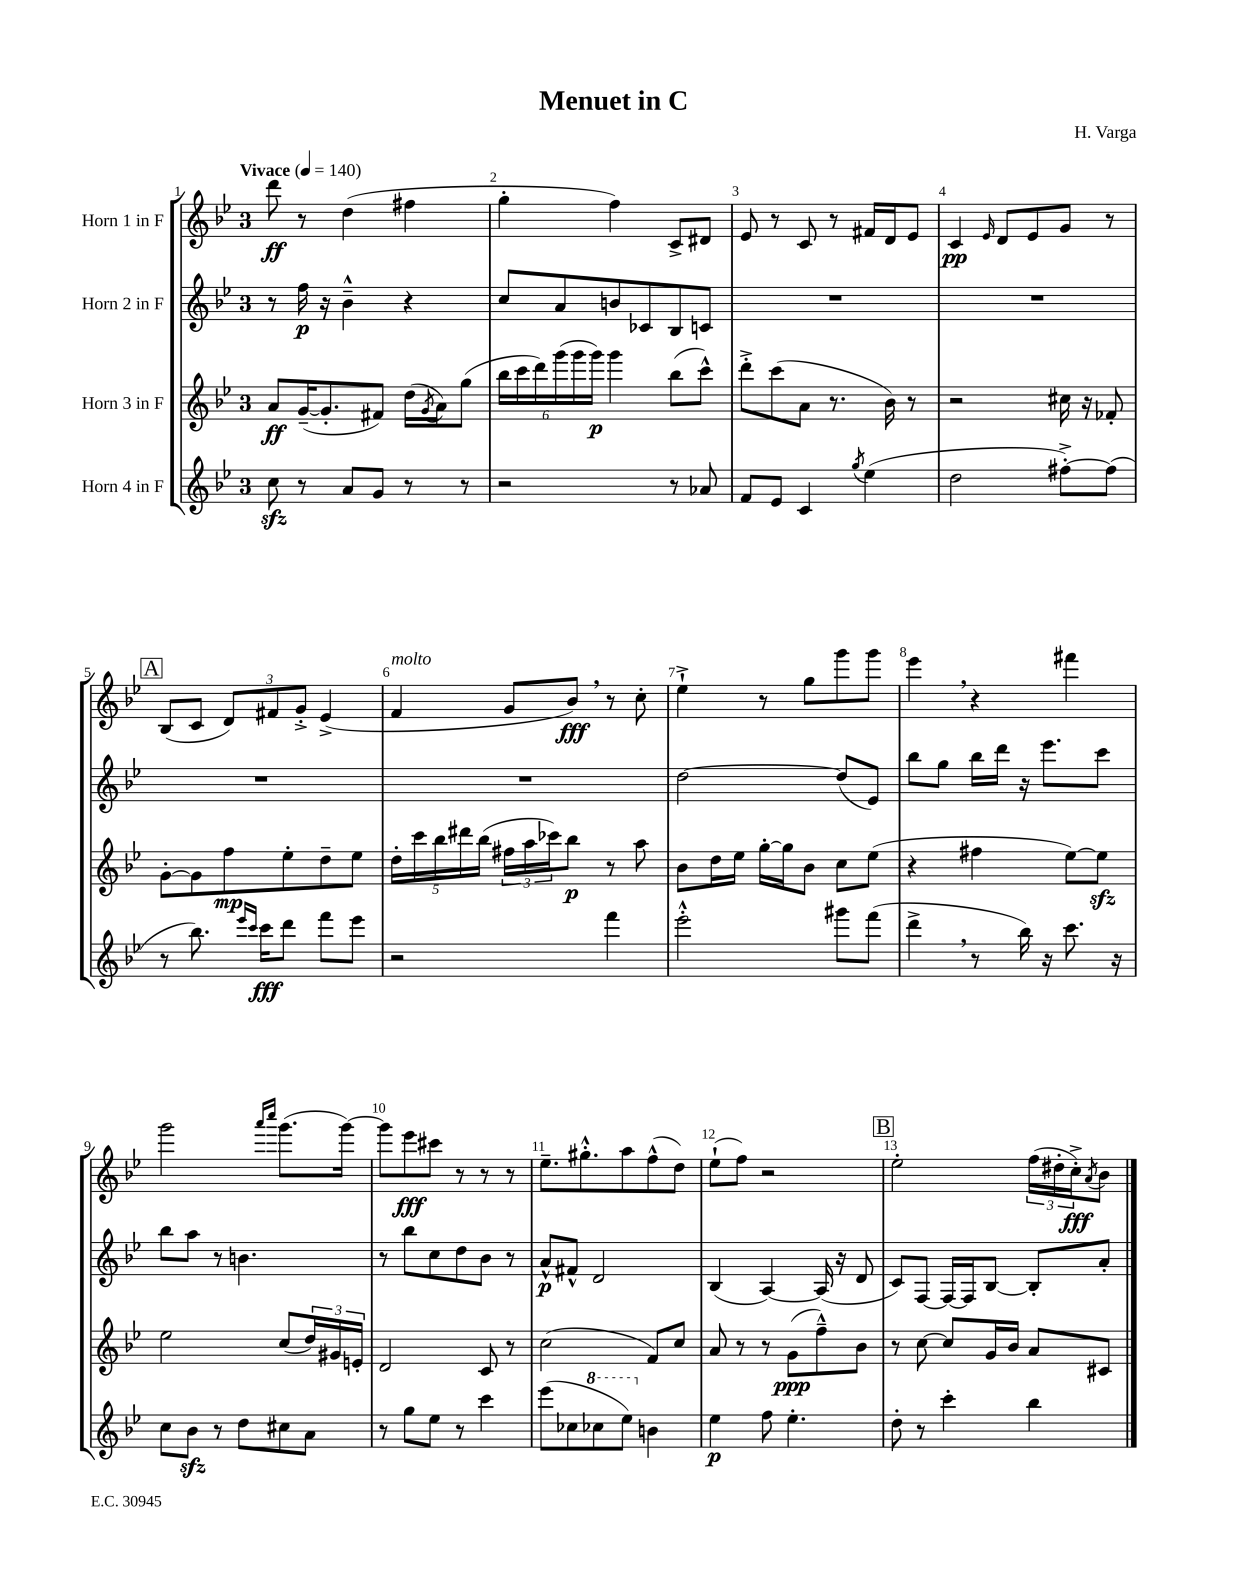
\header { title = "Menuet in C" composer = "H. Varga" }
<<
\new StaffGroup <<
\new Staff = "s0" \with { instrumentName = "Horn 1 in F" } {
    \clef treble \key bes \major \once \override Staff.TimeSignature.style = #'single-digit \time 3/4 \tempo "Vivace" 4 = 140
    d'''8\ff r8 d''4( fis''4 |
    g''4-. f''4) c'8-> dis'8 |
    ees'8 r8 c'8 r8 fis'16 d'16 ees'8 |
    c'4\pp \grace { ees'16 } d'8 ees'8 g'8 r8 |
    \mark \markup { \box "A" } bes8( c'8 \tuplet 3/2 { d'8) fis'8 g'8-.-> } ees'4->( |
    f'4^\markup { \italic "molto" } g'8 bes'8\fff) \breathe r8 c''8-. |
    ees''4-!-> r8 g''8 g'''8 g'''8 |
    ees'''4 \breathe r4 fis'''4 |
    g'''2 \grace { a'''16 c''''16 } g'''8.( g'''16~) |
    g'''8 ees'''8\fff cis'''8 r8 r8 r8 |
    ees''8.-- gis''8.-.-^ a''8 f''8-^( d''8) |
    ees''8-!( f''8) r2 |
    \mark \markup { \box "B" } ees''2-. \tuplet 3/2 { f''16( dis''16-. c''16-.->\fff) } \acciaccatura { a'8 } bes'8 \bar "|." |
}
\new Staff = "s1" \with { instrumentName = "Horn 2 in F" } {
    \clef treble \key bes \major \once \override Staff.TimeSignature.style = #'single-digit \time 3/4
    r8 f''16\p r16 bes'4---^ r4 |
    c''8 a'8 b'8 ces'8 bes8 c'8 |
    R2. |
    R2. |
    \mark \markup { \box "A" } R2. |
    R2. |
    d''2~ d''8( ees'8) |
    bes''8 g''8 bes''16 d'''16 r16 ees'''8. c'''8 |
    bes''8 a''8 r8 b'4. |
    r8 bes''8 c''8 d''8 bes'8 r8 |
    a'8-^\p fis'8-^ d'2 |
    bes4( a4~) a16( r16 d'8 |
    \mark \markup { \box "B" } c'8) f8~ f16~ f16 bes8~ bes8-. a'8-. \bar "|." |
}
\new Staff = "s2" \with { instrumentName = "Horn 3 in F" } {
    \clef treble \key bes \major \once \override Staff.TimeSignature.style = #'single-digit \time 3/4
    a'8\ff g'16~--( g'8.-. fis'8) d''16( \acciaccatura { g'8 } a'16) g''8( |
    \tuplet 6/4 { bes''16 c'''16 d'''16) g'''16( g'''16 g'''16\p) } g'''4 bes''8( c'''8-^) |
    d'''8-.-> c'''8( a'8 r8. bes'16) r8 |
    r2 cis''16 r16 fes'8-. |
    \mark \markup { \box "A" } g'8~-. g'8 f''8\mp ees''8-. d''8-- ees''8 |
    \tuplet 5/4 { d''16-. c'''16 bes''16 dis'''16 bes''16( } \tuplet 3/2 { fis''16 a''16 ces'''16) } bes''8\p r8 a''8 |
    bes'8 d''16 ees''16 g''16~-. g''16 bes'8 c''8 ees''8( |
    r4 fis''4 ees''8~) ees''8\sfz |
    ees''2 c''8( \tuplet 3/2 { d''16) gis'16 e'16-. } |
    d'2 c'8 r8 |
    c''2( f'8) c''8 |
    a'8 r8 r8 g'8\ppp( f''8---^) bes'8 |
    \mark \markup { \box "B" } r8 c''8~ c''8 g'16 bes'16 a'8 cis'8 \bar "|." |
}
\new Staff = "s3" \with { instrumentName = "Horn 4 in F" } {
    \clef treble \key bes \major \once \override Staff.TimeSignature.style = #'single-digit \time 3/4
    c''8\sfz r8 a'8 g'8 r8 r8 |
    r2 r8 aes'8 |
    f'8 ees'8 c'4 \acciaccatura { g''8 } ees''4( |
    d''2 fis''8~-.->) fis''8( |
    \mark \markup { \box "A" } r8 bes''8.) \grace { ees'''16 c'''16 } c'''16\fff d'''8 f'''8 ees'''8 |
    r2 f'''4 |
    ees'''2-.-^ gis'''8 f'''8( |
    d'''4-> \breathe r8 bes''16) r16 c'''8. r16 |
    c''8 bes'8\sfz r8 d''8 cis''8 a'8 |
    r8 g''8 ees''8 r8 c'''4 |
    ees'''8( ces''8 \ottava #1 ces'''8 ees'''8) \ottava #0 b'4 |
    ees''4\p f''8 ees''4.-. |
    \mark \markup { \box "B" } d''8-. r8 c'''4-. bes''4 \bar "|." |
}
>>
>>
\layout { \context { \Score \override BarNumber.break-visibility = ##(#f #t #t) barNumberVisibility = #all-bar-numbers-visible } }
